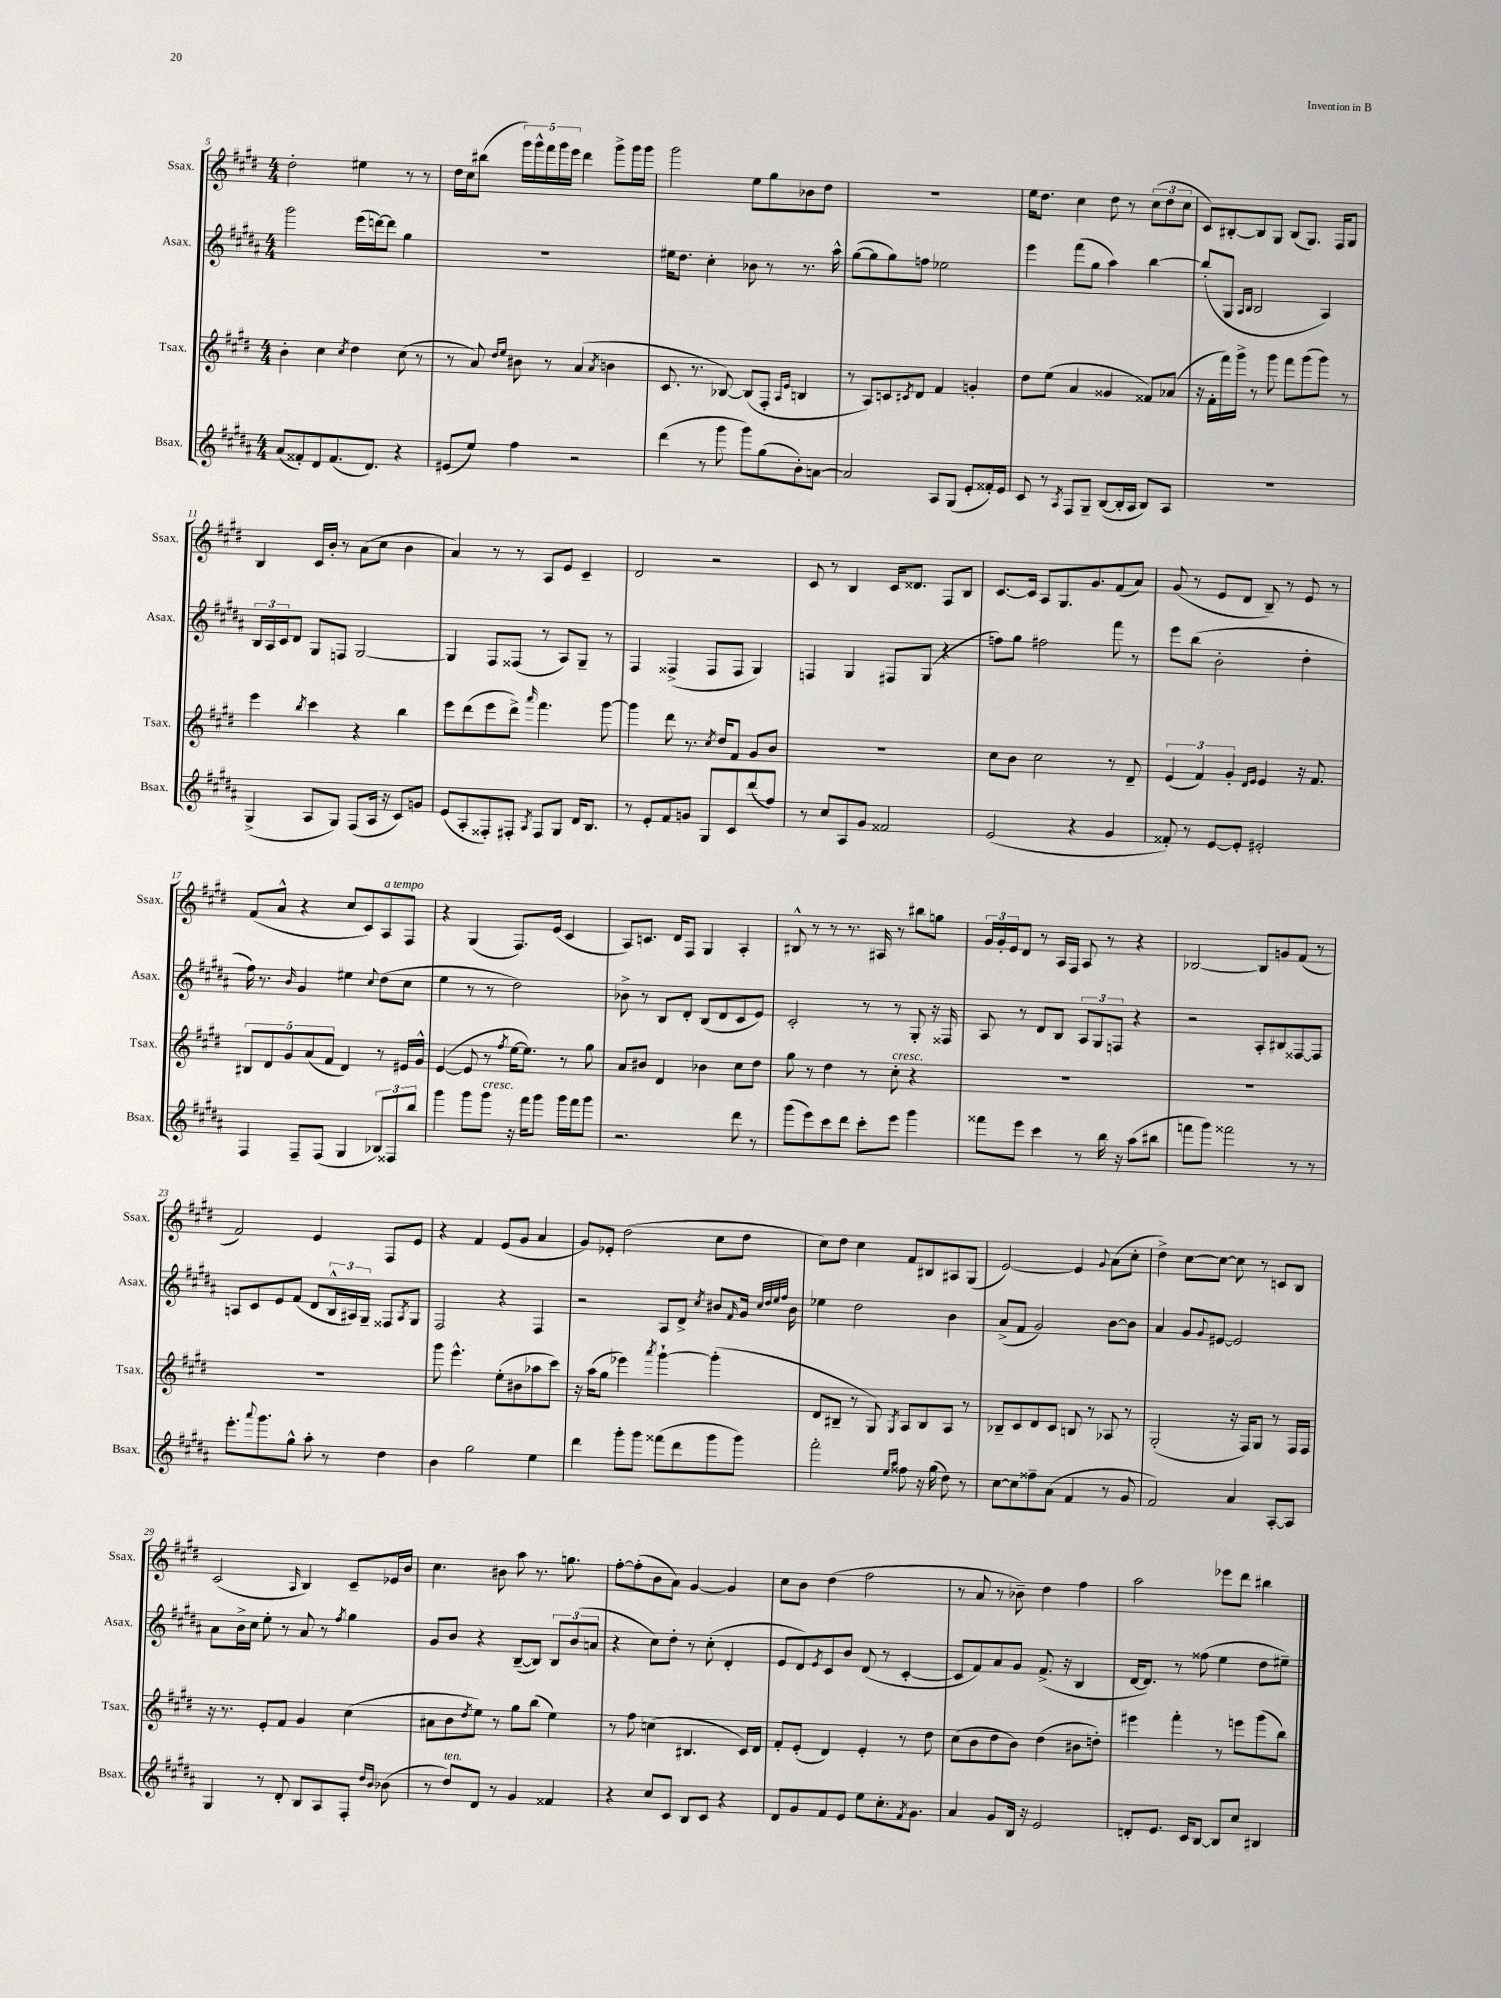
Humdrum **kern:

**kern	**kern	**kern	**kern
*part4	*part3	*part2	*part1
*staff4	*staff3	*staff2	*staff1
*I"Bsax.	*I"Tsax.	*I"Asax.	*I"Ssax.
*I'Bsax.	*I'Tsax.	*I'Asax.	*I'Ssax.
*clefG2	*clefG2	*clefG2	*clefG2
*k[f#c#g#d#a#]	*k[f#c#g#d#]	*k[f#c#g#d#a#]	*k[f#c#g#d#]
*M4/4	*M4/4	*M4/4	*M4/4
=5	=5	=5	=5
(8a#/L	4b'\	2ggg#\	2dd#'\
8f##X'/)	.	.	.
8d#/	4cc#\	.	.
(8.f##/	.	.	.
.	8qcc#/	.	.
.	4dd#\	(16eee\LL	4ee#X\
8.d#/J)	.	[16dddn\J)	.
.	.	8ddd\J]	.
4r	(8cc#\	4gg#\	8r
.	8r	.	8r
=6	=6	=6	=6
(8e#X/L	8r	1r	16dd#\LL
.	.	.	16cc#\J
8ee/J)	8a/)	.	(8bb#X\J
.	16qqdd#/LL	.	.
.	16qqee/JJ	.	.
4ff#\	8b#X\	.	20ggg#\LL)
.	.	.	20ggg#^^\
.	.	.	20fff#\
.	8r	.	.
.	.	.	20ggg#\
.	.	.	20eee\JJ
2r	(4a/	.	4ddd#\
.	8qa/	.	.
.	4bn\	.	8ggg#^\L
.	.	.	16ggg#\L
.	.	.	16ggg#\JJ
=7	=7	=7	=7
(4ddd#\	8.c#/	16ee#X\KL	2ggg#\
.	.	8.dd#\J	.
.	8.r	.	.
8r	.	4cc#'\	.
8ggg#\	[8B-X/)	.	.
8ggg#\L)	(8B-/L]	8b-X\	8ee\L
(8gg#\	8F#'/J	8r	8gg#\
.	16qqA/LL	.	.
.	16qqe/JJ	.	.
8b'\)	4Bn/	8.r	8b-X\
[8an\J	.	.	8dd#\J
.	.	16aa#^^\	.
=8	=8	=8	=8
2a/]	8r	([8gg#\L	1r
.	8A/L)	8gg#\]	.
.	8cn/	8gg#\)	.
.	8qc#X/	.	.
.	8d#/J	8ffn\J	.
8A#/L	4f#/	2ee-X\	.
(8G#/J	.	.	.
8e'/L	4gn'/	.	.
16f##X'/L)	.	.	.
16e/JJ	.	.	.
=9	=9	=9	=9
8c#/	8dd#\L	4eee\	16ee\KL
.	.	.	8.dd#\J
8r	(8ee\J	.	.
8qA#/	.	.	.
8F#/L	4a/	(8fff#\L	4cc#\
8G#~/J	.	8gg#\J	.
([8B/L	4g##X/	4aa#\)	8dd#\
16B'/L]	.	.	8r
16A#/JJ	.	.	.
8B/L)	8f##X/L)	[4bb\	(12cc#\L
.	.	.	12dd#\
8A#/J	(8a-X/J	.	.
.	.	.	12cc#\J
=10	=10	=10	=10
1r	16r	(8bb'/L]	8c#/L)
.	16f#'\LL	.	.
.	16fff#\)	8G#/J	[8B#X'/
.	16ggg#^\JJ	.	.
.	.	16qqA#/LL	.
.	.	16qqB/JJ	.
.	8r	2B/	8B#/]
.	8ggg#\	.	8G#/J
.	8fff#\L	.	(8B#/L
.	(8ggg#\	.	8.G#/J)
.	8ggg#\J)	4A#/)	.
.	.	.	16F#/KL
.	8r	.	8G#/J
!!LO:LB:g=z
=11	=11	=11	=11
(4G#^/	4eee\	24B/LL	4B/
.	.	24A#/	.
.	.	24c#/J	.
.	.	8d#/J	.
.	8qbb/	.	.
8A#/L	4ccc#\	8G#/L	16c#/LL
.	.	.	16b'/JJ
8G#/J)	.	8Fn/J	8r
(8F#/L	4r	[2G#/	(8a\L
16A#/Jk	.	.	8cc#\J
16r	.	.	.
8c#/L)	4bb\	.	4b\
8gn/J	.	.	.
=12	=12	=12	=12
(8e/L	8eee\L	4G#/]	4a/)
8A#'/	(8ddd#\	.	.
8F##X'/)	8eee\	8F#/L	8r
8F#X'/J	8ddd#^\J)	(8F##X/J	8r
8qA#/	16qqaaa/	.	.
8F#/L	4.fff#\	8r	8A/L
8G#/J	.	8A#/L)	8e/J
16d#/KL	.	8G#~/J	4c#~/
8.B/J	.	.	.
.	[8ggg#\	8r	.
=13	=13	=13	=13
8r	4ggg#\]	4F#/	2d#/
8e'/L	.	.	.
8f#/	8ddd#\	(4F##X^/	.
8gn/J	8.r	.	.
8G#/L	.	8F##/L	2r
.	8qcc#/	.	.
.	16dd#/KL	.	.
8c#/	8f#/J	8F##/J	.
(8ddd#/	8g#/L	4G#/)	.
8ff#/J)	8b/J	.	.
=14	=14	=14	=14
8r	1r	4Fn/	8c#/
8cc#/L	.	.	8r
8A#/	.	4G#/	4B/
8g#/J	.	.	.
2f##X/	.	8F#X/L	16c#/KL
.	.	.	8.d##X/J
.	.	(8G#/J	.
.	.	4r	8F#/L
.	.	.	8B/J
=15	=15	=15	=15
(2e/	8cc#\L	8ffn\L)	[8.c#/L
.	8b\J	8gg#\J	.
.	.	.	16c#/Jk]
.	2cc#\	2ff#X\	8A/L
.	.	.	8.G#/
4r	.	.	.
.	.	.	8.g#/
4g#/	8r	8fff#\	(8f#/
.	8d#~/	8r	8a/J)
=16	=16	=16	=16
8f##X'/)	(6e/	8eee\L	(8g#/
8r	.	(8bb\J	8r
.	6f#/)	.	.
[8e/L	.	2b'\	8e/L
.	6g#'/	.	.
8e'/J]	.	.	8d#/J
.	16qqd#/LL	.	.
.	16qqe/JJ	.	.
2e#X'/	4e/	.	8B~/)
.	.	.	8r
.	16r	4dd#'\	8e/
.	8.f#/	.	.
.	.	.	8r
!!LO:LB:g=z
=17	=17	=17	=17
4F#/	10B#X/L	16ff#\)	(8f#/L
.	.	8.r	.
.	10d#/	.	.
.	.	.	8a^^/J
.	10g#/	.	.
.	.	16qqb/	.
8F#~/L	.	4g#/	4r
.	(10a/	.	.
(8F#/J	.	.	.
.	10f#/J	.	.
4G#/	4d#/)	4ee#X\	8cc#/L
.	.	.	8c#/)
.	.	8qqcc#/	.
!	!	!	!LO:TX:a:i:t=a tempo
12B-X/L)	8r	(8dd#\L	8A/
12F##X/	.	.	.
.	16e#X/LL	8cc#\J	8F#/J
12bb/J	.	.	.
.	16g#^^/JJ	.	.
=18	=18	=18	=18
4ggg#\	([4e/	4ee\	4r
8ggg#\L	8e/]	8r	(4G#/
!LO:TX:a:i:t=cresc.	!	!	!
8ggg#\J	8r	8r	.
.	8qff#/	.	.
16r	[16ee\KL	2dd#\)	8.F#/L)
16fff#\KL	8.ee\J])	.	.
8ggg#\J	.	.	.
.	.	.	(16e/Jk
16ggg#\LL	8r	.	4c#/
16fff#\J	.	.	.
8ggg#\J	8gg#\	.	.
=19	=19	=19	=19
2.r	8a/L	8b-X^\	8A/L)
.	8b#X/J	8r	8.cn/J
.	4d#/	8B/L	.
.	.	.	16d#/KL
.	.	8d#'/J	8F#/J
.	4b-X\	(8B/L	4G#/
.	.	8d#/	.
8ddd#\	8cc#\L	8c#/	4A'/
8r	8dd#\J	8e/J)	.
=20	=20	=20	=20
(8ggg#\L	8gg#\	2c#'/	8B#X^^/
8eee\)	8r	.	8r
8ccc#\	4dd#\	.	8r
8ddd#\J	.	.	8.r
8ccc#'\L	8r	8r	.
.	.	.	16A#X/
!	!LO:TX:a:i:t=cresc.	!	!
8eee\J	8cc#'\	8r	8r
4ggg#\	4r	8G#'/	8bb#X\L
.	.	16r	8ggn\J
.	.	16F##X/	.
=21	=21	=21	=21
8fff##X\L	1r	8A#/	24g#/LL
.	.	.	24g#'/
.	.	.	24e/J
8eee\J	.	8r	8d#/J
4ccc#\	.	8d#/L	8r
.	.	8B/J	16A/LL
.	.	.	16F#/JJ
8r	.	12A#/L	8A/
.	.	12G#/	.
16bb\	.	.	8r
.	.	12Fn/J	.
16r	.	.	.
(8aa#\L	.	4r	4r
8bb#X\J	.	.	.
=22	=22	=22	=22
8fffn\L	1r	2r	[2B-X/
8ggg#\J)	.	.	.
2fff##X\	.	.	.
.	.	8A#'/L	8B-/L]
.	.	8B#X/	8gn/
8r	.	[8F##X/	(8f#/J
8r	.	8F##/J]	8r
!!LO:LB:g=z
=23	=23	=23	=23
8.eee'\L	1r	8An/L	2f#/)
.	.	8c#/	.
8qqaaa#/	.	.	.
8.ggg#\	.	.	.
.	.	8e/	.
8gg#^^\J	.	(8f#/J	.
8aa#'\	.	8d#/L	4e/
8r	.	24B^^/L	.
.	.	24A#X/)	.
.	.	24G#~/JJ	.
4dd#\	.	8F##X/L	8F#/L
.	.	8qA#/	.
.	.	8G#/J	8e/J
=24	=24	=24	=24
4b\	8ggg#\	2F#/	4r
.	4.eee^^\	.	.
2gg#\	.	.	4f#/
.	(8ee'\L	4r	(8e/L
.	8b#X\	.	8g#/J
4ee\	8aa-X\	4F#/	4a/
.	8ccc#\J)	.	.
=25	=25	=25	=25
4ddd#\	16r	2r	8g#/L)
.	(16aa\KL	.	.
.	8gg#\J	.	8e-X'/J
8ggg#'\L	4eee-X\)	.	(2dd#\
8ggg#\J	.	.	.
.	8qaaa/	.	.
(8fff##X\L	[4ggg#`\	8A#/L	.
8ddd#\	.	8d#^/J	.
.	.	8qcc#/	.
8ggg#\	(4ggg#'\]	8b#X/L	8cc#\L
.	.	16qqf#/	.
8ggg#\J)	.	16g#/Jk	8dd#\J
.	.	32qqcc#/LLL	.
.	.	32qqdd#/	.
.	.	32qqee/	.
.	.	32qqff#/JJJ	.
.	.	16b#\	.
=26	=26	=26	=26
2fff#'\	8d#/L	4ee-X\	8cc#\L)
.	8B#X~/J	.	8dd#\J
.	8r	2dd#\	4cc#\
.	8G#/)	.	.
16qqee/LL	.	.	.
16qqaa#/JJ	8qG#/	.	.
8ff##X\	8A/L	.	8f#/L
16r	8B#/	.	8B#X/
(16gg#\	.	.	.
8dd#\)	8A/J	4b\	8A#X/
8r	8r	.	(8G#/J
=27	=27	=27	=27
[8cc#\L	8B-X~/L	(8a#^/L	[2e/)
8cc#\]	8c#/	8f#/J	.
8ff##X~\	8d#/	2g#/)	.
(8a#\J	8c#/J	.	.
4f#/	8Bn/	.	4e/]
.	8r	.	.
.	.	.	8qqg#/
8r	8A-X/	[8b\L	(8a\L
8g#/	8r	8b\J]	8cc#'\J
=28	=28	=28	=28
2f#/)	(2G#'/	4a#/	4dd#^\)
.	.	8g#/L	[8cc#\L
.	.	8qqg#/	.
.	.	[8e#X/J	8cc#\J_
4a#/	16r	2e#/]	8cc#\]
.	16F#/KL)	.	.
.	8G#/J	.	8r
[8A#'/L	8r	.	8cn/L
8A#/J]	16F#/LL	.	8B/J
.	16F#/JJ	.	.
!!LO:LB:g=z
=29	=29	=29	=29
4G#/	16r	8a#\L	(2c#/
.	8.r	.	.
.	.	16b^\L	.
.	.	16cc#\JJ	.
8r	8e'/L	8ee'\	.
8d#'/	8f#/J	8r	.
.	.	.	16qqA/
8B/L	4g#/	8a#/	4B/)
8A#/	.	8r	.
.	.	8qff#/	.
8F#'/J	(4cc#\	4gg#\	8c#~/L
16qqdd#/LL	.	.	.
16qqb/JJ	.	.	.
(8b-X\	.	.	16e-X/L
.	.	.	16b/JJ
=30	=30	=30	=30
8r	8a#X\L	8g#/L	4.cc#\
!LO:TX:a:i:t=ten.	!	!	!
8dd#/L)	8b\	8b/J	.
.	8qdd#/	.	.
8d#/J	8ee\J)	4r	.
8r	8r	.	8b#X\
4g#/	8gg#\L	([8B~/L	8aa\
.	(8bb\J	8B/J])	8.r
4f##X/	4ee\)	12B/L	.
.	.	.	8.ggn\
.	.	(12b/	.
.	.	12an/J	.
=31	=31	=31	=31
4r	8r	4r	[8ff#'\L
.	8ff#\	.	(8ff#'\]
8cc#/L	(4ccn\	8cc#\L)	8b\
8c#/J	.	8dd#'\J	8a\J)
8B/L	4.B#X/	8r	[4g#/
8c#/J	.	(8cc#'\	.
4r	.	4d#'/	4g#/]
.	16c#/LL)	.	.
.	16d#/JJ	.	.
=32	=32	=32	=32
8d#/L	8f#'/L	8e/L	8cc#\L
8g#/	(8e'/J	8d#/)	8b\J
.	.	8qe/	.
8f#/	4d#/)	8c#/	(4dd#\
8e/J	.	8b/J	.
8ee\L	4e'/	(8d#/	2ff#\
8.cc#'\	.	8r	.
.	8r	[4c#'/	.
8qf#/	.	.	.
8.g#\J	.	.	.
.	8dd#\	.	.
=33	=33	=33	=33
4a#/	(8cc#\L	8c#/L]	8r
.	8b\	8f#/)	8a/
8g#/L	8dd#\	8a#/	8r
16B/Jk	8b\J)	8g#/J	8b-X~\)
16r	.	.	.
2e/	(4dd#\	(8.f#^/	4dd#\
.	.	16r	.
.	8b#X\L	4B/	4ff#\
.	8ddn'\J)	.	.
=34	=34	=34	=34
8dn'/L	4eee#X\	[16d#/KL	2aa\
.	.	8.d#/J])	.
8.e/J	.	.	.
.	4fff#'\	8r	.
16c#/KL	.	.	.
[8B/J	.	(8ff##X\	.
8B/L]	8r	4ee\	8eee-X\L
8cc#/J	8eeen\L	.	8ddd#\J
4B#X/	(8ggg#\	8dd#\L	4bb#X\
.	8bb\J)	8ee#X~\J)	.
==	==	==	==
*-	*-	*-	*-
